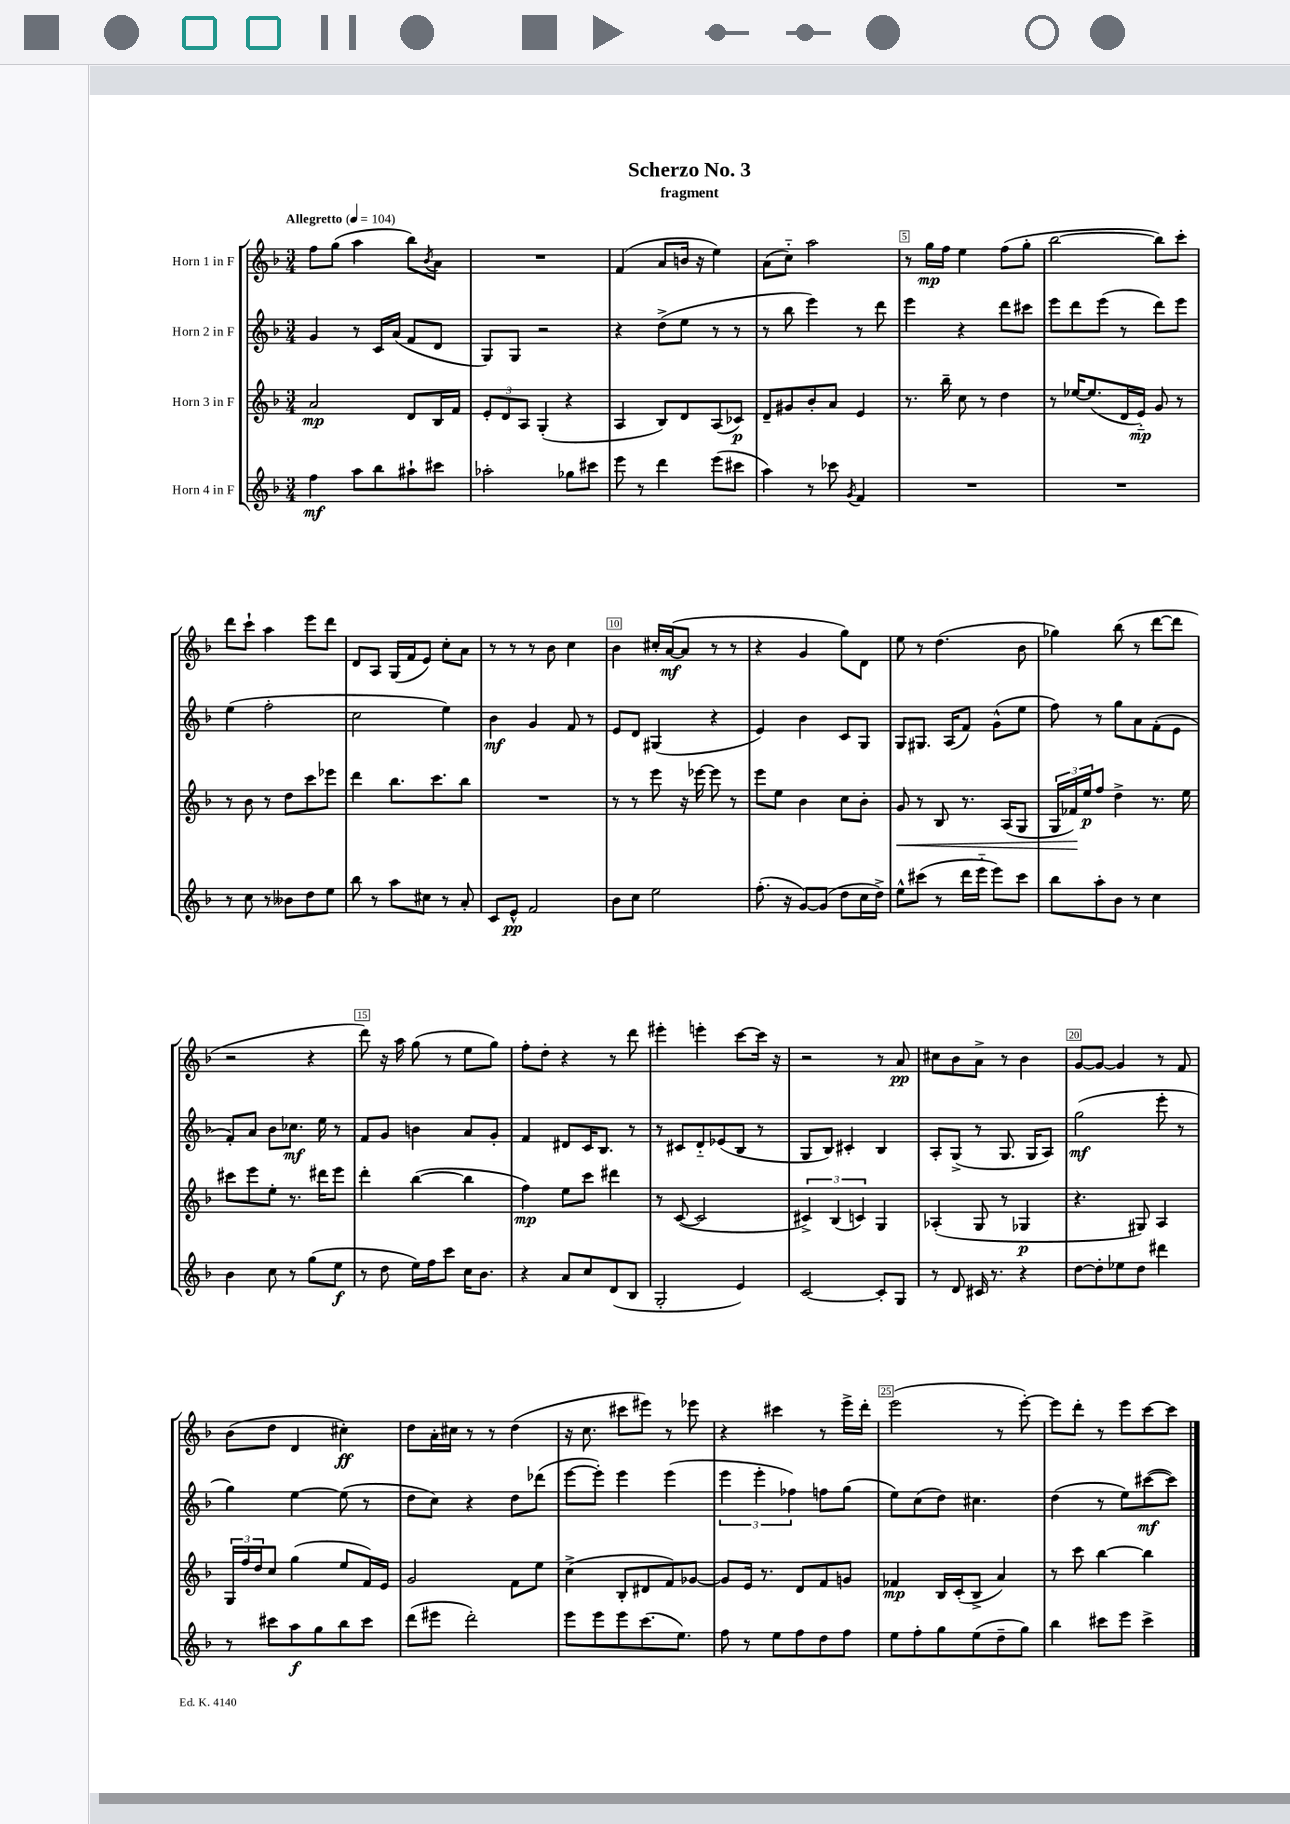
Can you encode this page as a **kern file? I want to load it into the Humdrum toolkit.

**kern	**kern	**kern	**kern
*staff4	*staff3	*staff2	*staff1
*clefG2	*clefG2	*clefG2	*clefG2
*k[b-]	*k[b-]	*k[b-]	*k[b-]
*M3/4	*M3/4	*M3/4	*M3/4
*MM104	*MM104	*MM104	*MM104
4ff	2a	4g	8ff
.	.	.	(8gg
8aa	.	8r	4aa
8bb-	.	16c	.
.	.	(16a	.
8aa#`	8d	8f	8bb-)
.	.	.	8qb-
8ccc#	16B-	8d	8a
.	16f	.	.
=	=	=	=
2aa-'	12e'	8G)	2.r
.	12d	.	.
.	.	8G	.
.	12A	.	.
.	(4G'	2r	.
8gg-	4r	.	.
8ccc#	.	.	.
=	=	=	=
8eee	4A	4r	(4f
8r	.	.	.
4ddd	8B-)	(8dd^	8a
.	8d	8ee	16b
.	.	.	16r
(8eee	(8A	8r	4ee)
8ccc#	8c-)	8r	.
=	=	=	=
4aa)	8d~	8r	(8a
.	8g#	8bb-	8cc'~)
8r	8b-'	4eee)	2aa
8ccc-	8a	.	.
8qg	.	.	.
4f	4e	8r	.
.	.	8ddd	.
=	=	=	=
2.r	8.r	4eee	8r
.	.	.	16gg
.	16bb-~	.	16ff
.	8cc	4r	4ee
.	8r	.	.
.	4dd	8ddd	(8ff
.	.	8ccc#	8gg'
=	=	=	=
2.r	8r	8eee	[2bb-
.	[16ee-	8ddd	.
.	(8.ee-]	.	.
.	.	(8eee	.
.	16d	8r	.
.	16e'~)	.	.
.	8g	8ddd)	8bb-])
.	8r	8eee	8ccc'
=	=	=	=
8r	8r	(4ee	8ddd
8cc	8b-	.	8ccc`
8r	8r	2ff'	4aa
8b--	8dd	.	.
8dd	8ccc	.	8eee
8ee	8eee-	.	8ddd
=	=	=	=
8bb-	4ddd	2cc	8d
8r	.	.	8A
8aa	8.bb-	.	(16G
.	.	.	16f
8cc#	.	.	8e)
.	8.ccc	.	.
8r	.	4ee)	8cc'
8a'	8bb-	.	8a
=	=	=	=
8c	2.r	4b-	8r
8e^^	.	.	8r
2f	.	4g	8r
.	.	.	8b-
.	.	8f	4cc
.	.	8r	.
=	=	=	=
8b-	8r	8e	4b-
8cc	8r	8d	.
2ee	8eee	(4G#	16cc#'
.	.	.	([16a
.	16r	.	8a]
.	[16eee-	.	.
.	8eee-]	4r	8r
.	8r	.	8r
=	=	=	=
(8.ff'	8eee	4e)	4r
.	8ee	.	.
16r	.	.	.
[8g)	4b-	4b-	4g
(8g]	.	.	.
8dd	8cc	8c	8gg)
16cc	8b-'	8G	8d
16dd^)	.	.	.
=	=	=	=
8ee^^	8g	8G	8ee
(8ccc#	8r	8.G#	8r
8r	8B-	.	(4.dd
.	.	(16A	.
16ddd	8.r	8f)	.
16eee'~	.	.	.
8eee)	.	(8g^^	.
.	(16A	.	.
8ccc#	8G	8ee	8b-
=	=	=	=
8bb-	24G	8ff)	4gg-)
.	24f-)	.	.
.	24ee	.	.
8aa'	8ff	8r	.
8b-	4dd^	8gg	(8bb-
8r	.	8a	8r
4cc	8.r	(8f'	[8ddd
.	.	8e	8ddd]
.	16ee	.	.
=	=	=	=
4b-	8ccc#	8f')	2r
.	8eee	8a	.
8cc	8ee'	8b-	.
8r	8.r	8.cc-	.
(8gg	.	.	4r
.	16ddd#	16ee	.
8ee	8eee	8r	.
=	=	=	=
8r	4ddd'	8f	8ddd)
8dd	.	8g	16r
.	.	.	16aa
16ee)	([4bb-	4b	(8gg
16ff	.	.	.
8ccc	.	.	8r
16cc	4bb-]	8a	8ee
8.b-	.	.	.
.	.	8g'	8gg)
=	=	=	=
4r	4ff)	4f	8ff'
.	.	.	8dd'
8a	8ee	8d#	4r
8cc	8ccc	16c	.
.	.	8.B-	.
(8d	4ddd#	.	8r
8B-	.	8r	8ddd
=	=	=	=
2G'	8r	8r	4eee#'
.	([8c	8c#	.
.	2c]	8d'~	4eee'
.	.	(8e-	.
4e)	.	8B-	[8ccc
.	.	8r	16ccc]
.	.	.	16r
=	=	=	=
[2c	6c#^)	8G	2r
.	.	8B-)	.
.	(6B-	.	.
.	.	4c#'	.
.	6c)	.	.
8c']	4G	4B-	8r
8G	.	.	8a
=	=	=	=
8r	(4A-'	8A'	8cc#
8d	.	(8G^	8b-
16c#	8G	8r	8a^
8.r	.	.	.
.	8r	8.G	8r
4r	4G-	.	4b-
.	.	16G	.
.	.	8A)	.
=	=	=	=
[8dd	4.r	(2gg	[8g
8dd']	.	.	8g_
8ee-	.	.	4g]
8dd	8G#)	.	.
4ddd#	4A	8eee'	8r
.	.	8r	8f
=	=	=	=
8r	24G	4gg)	(8b-
.	24ff	.	.
.	24dd	.	.
8ccc#	8cc	.	8dd
8aa	(4gg	[4ee	4d
8gg	.	.	.
8bb-	8ee	(8ee]	4cc#')
8ccc#	16f)	8r	.
.	16e	.	.
=	=	=	=
(8ddd	2g	8dd	8dd
8eee#	.	8cc)	16a'
.	.	.	16cc#
2ddd')	.	4r	8r
.	.	.	8r
.	8f	8dd	(4dd
.	8ee	(8ddd-	.
=	=	=	=
8eee	(4cc^	[8eee	16r
.	.	.	8.cc
8eee	.	8eee'])	.
8eee	8B-'	4eee	8ccc#
(8.ccc	8d#	.	8eee#)
.	8f)	(4eee	8r
8.ee)	.	.	.
.	[8g-	.	8eee-
=	=	=	=
8ff	8g-]	6eee	4r
8r	16e	.	.
.	.	6eee'	.
.	8.r	.	.
8ee	.	.	4ccc#
.	.	6ff-)	.
8ff	8d	.	.
8dd	8f	8ff	8r
8ff	8g	(8gg	16eee^
.	.	.	16ddd'
=	=	=	=
8ee	4f-	8ee)	(2eee
8ff'	.	(8cc	.
8gg	16B-	8dd)	.
.	(16c'	.	.
(8ee	8B-^	4.cc#	.
8dd~	4a)	.	8r
8gg)	.	.	[8eee')
=	=	=	=
4bb-	8r	(4dd	8eee]
.	8ccc	.	8ddd'
8ccc#	[4bb-	8r	8r
8eee	.	8ee)	8eee
4ccc#^	4bb-]	([8ccc#	[8ccc
.	.	8ccc#])	8ccc]
==	==	==	==
*-	*-	*-	*-
